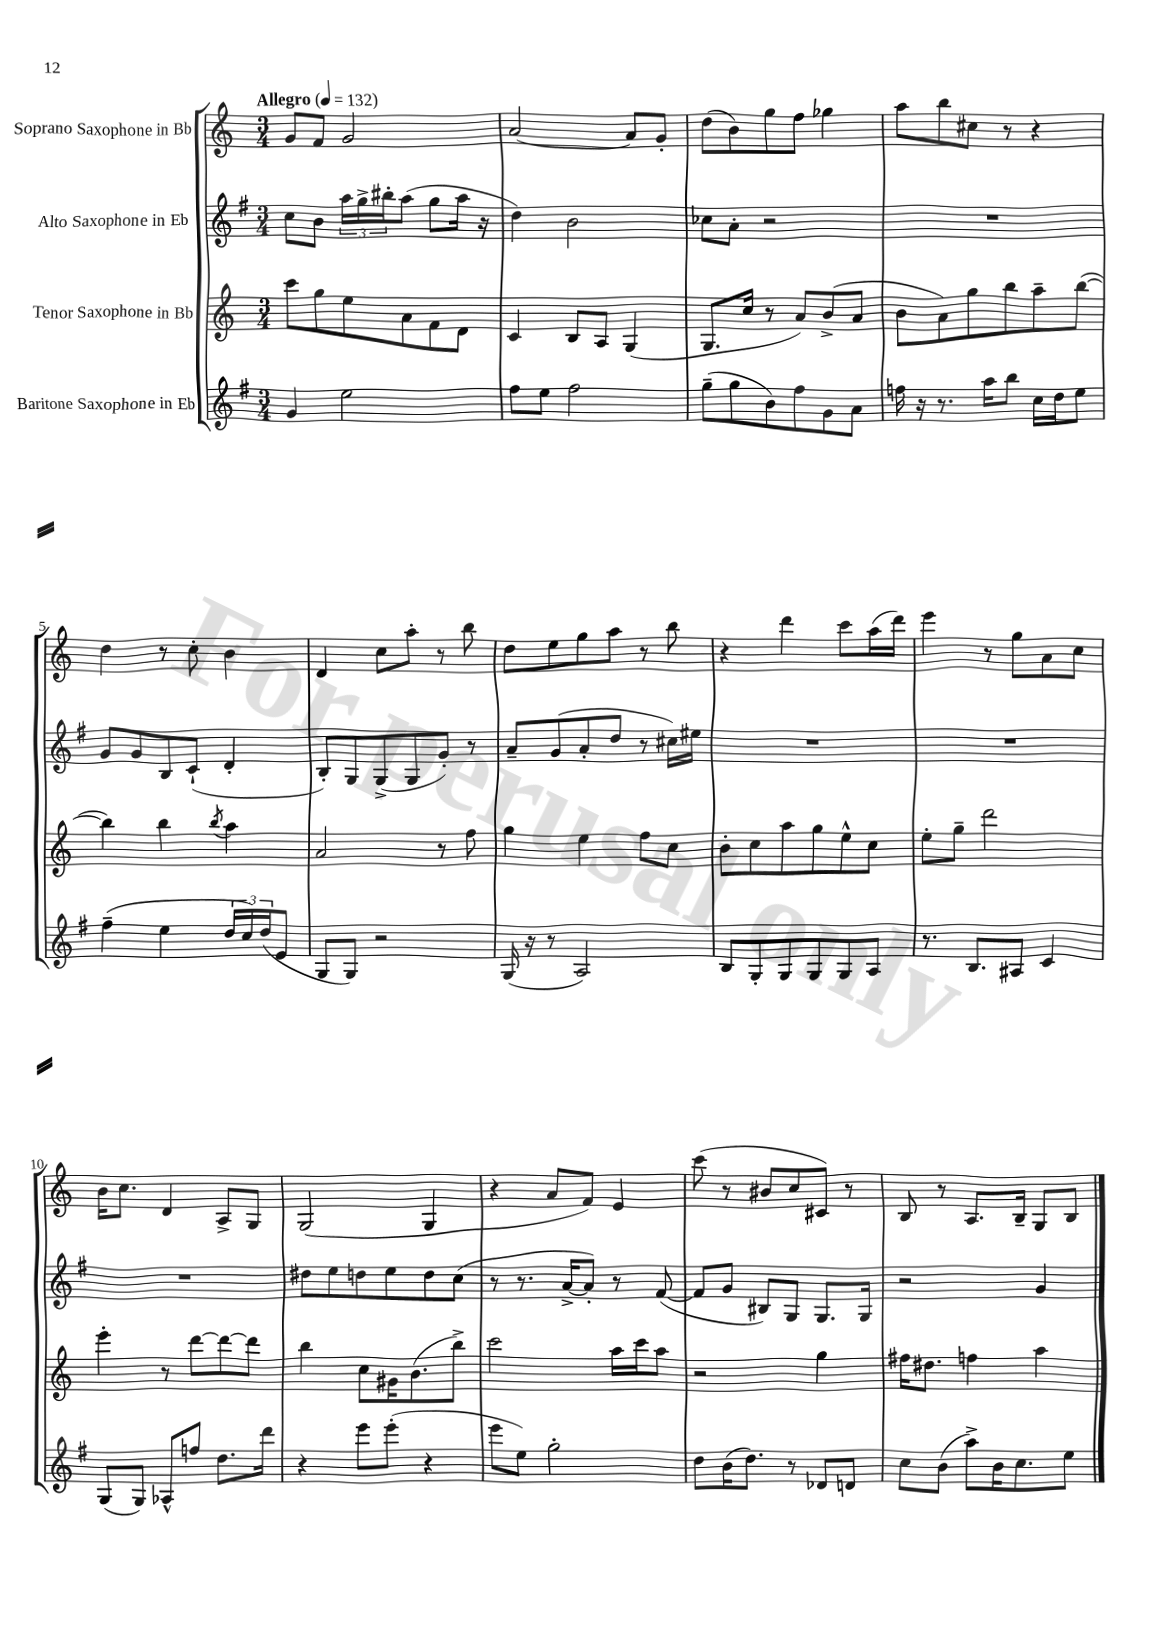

**kern	**kern	**kern	**kern
*staff4	*staff3	*staff2	*staff1
*clefG2	*clefG2	*clefG2	*clefG2
*k[f#]	*k[]	*k[f#]	*k[]
*M3/4	*M3/4	*M3/4	*M3/4
*MM132	*MM132	*MM132	*MM132
4g	8ccc	8cc	8g
.	8gg	8b	8f
2ee	8ee	24aa	2g
.	.	24gg^	.
.	.	24bb#'	.
.	8a	(8aa	.
.	8f	8gg	.
.	8d	16aa	.
.	.	16r	.
=	=	=	=
8ff#	4c	4dd)	[2a
8ee	.	.	.
2ff#	8B	2b	.
.	8A	.	.
.	(4G	.	8a]
.	.	.	8g'
=	=	=	=
(8gg~	8.G	8cc-	(8dd
8gg	.	8a'	8b)
.	16cc	.	.
8b)	8r	2r	8gg
8ff#	8a)	.	8ff
8g	(8b^	.	4gg-
8a	8a	.	.
=	=	=	=
16ff	8b	2.r	8aa
16r	.	.	.
8.r	8a)	.	8bb
.	8gg	.	8cc#
16aa	.	.	.
8bb	8bb	.	8r
16cc	8aa~	.	4r
16dd	.	.	.
8ee	([8bb	.	.
=	=	=	=
(4ff#~	4bb])	8g	4dd
.	.	8g	.
4ee	4bb	8B	8r
.	.	(8c`	8cc'
.	8qbb	.	.
24dd	4aa	4d'	4b
24cc)	.	.	.
(24dd	.	.	.
8e	.	.	.
=	=	=	=
8G	2a	8B')	4d
8G)	.	8G	.
2r	.	(8G^	8cc
.	.	8G	8aa'
.	8r	8g')	8r
.	8ff	8r	8bb
=	=	=	=
(16G	4gg	8a~	8dd
16r	.	.	.
8r	.	(8g	8ee
2A)	4ee	8a'	8gg
.	.	8dd	8aa
.	8ff	8r	8r
.	8cc	16cc#)	8bb
.	.	16ee#	.
=	=	=	=
8B	8b'	2.r	4r
8G'	8cc	.	.
8G	8aa	.	4ddd
8G	8gg	.	.
8G	8ee^^	.	8ccc
8A	8cc	.	(16aa
.	.	.	16ddd)
=	=	=	=
8.r	8ee'	2.r	4eee
.	8gg~	.	.
8.B	.	.	.
.	2ddd	.	8r
8A#	.	.	8gg
4c	.	.	8a
.	.	.	8cc
=	=	=	=
(8G	4eee'	2.r	16b
.	.	.	8.cc
8G)	.	.	.
8A-^^	8r	.	4d
8ff	[8ddd	.	.
8.dd	8ddd_	.	8A^
.	8ddd]	.	8G
16ddd	.	.	.
=	=	=	=
4r	4bb	8dd#	(2G
.	.	8ee	.
8eee	8cc	8dd	.
(8eee'	16g#	8ee	.
.	(8.b	.	.
4r	.	8dd	4G
.	8bb^)	(8cc	.
=	=	=	=
8eee	2ccc	8r	4r
8ee)	.	8.r	.
2gg'	.	.	8a
.	.	[16a^	.
.	.	8a'])	8f)
.	16aa	8r	4e
.	16ccc	.	.
.	8aa	([8f#	.
=	=	=	=
8dd	2r	8f#]	(8ccc
(16b	.	8g	8r
8.dd)	.	.	.
.	.	8B#)	8b#
8r	.	8G	8cc
8d-	4gg	8.G	8c#)
8d	.	.	8r
.	.	16G	.
=	=	=	=
8cc	16ff#	2r	8B
.	8.dd#	.	.
(8b	.	.	8r
8aa^)	4ff	.	8.A
16b	.	.	.
8.cc	.	.	16B~
.	4aa	4g	8G
8ee	.	.	8B
==	==	==	==
*-	*-	*-	*-
